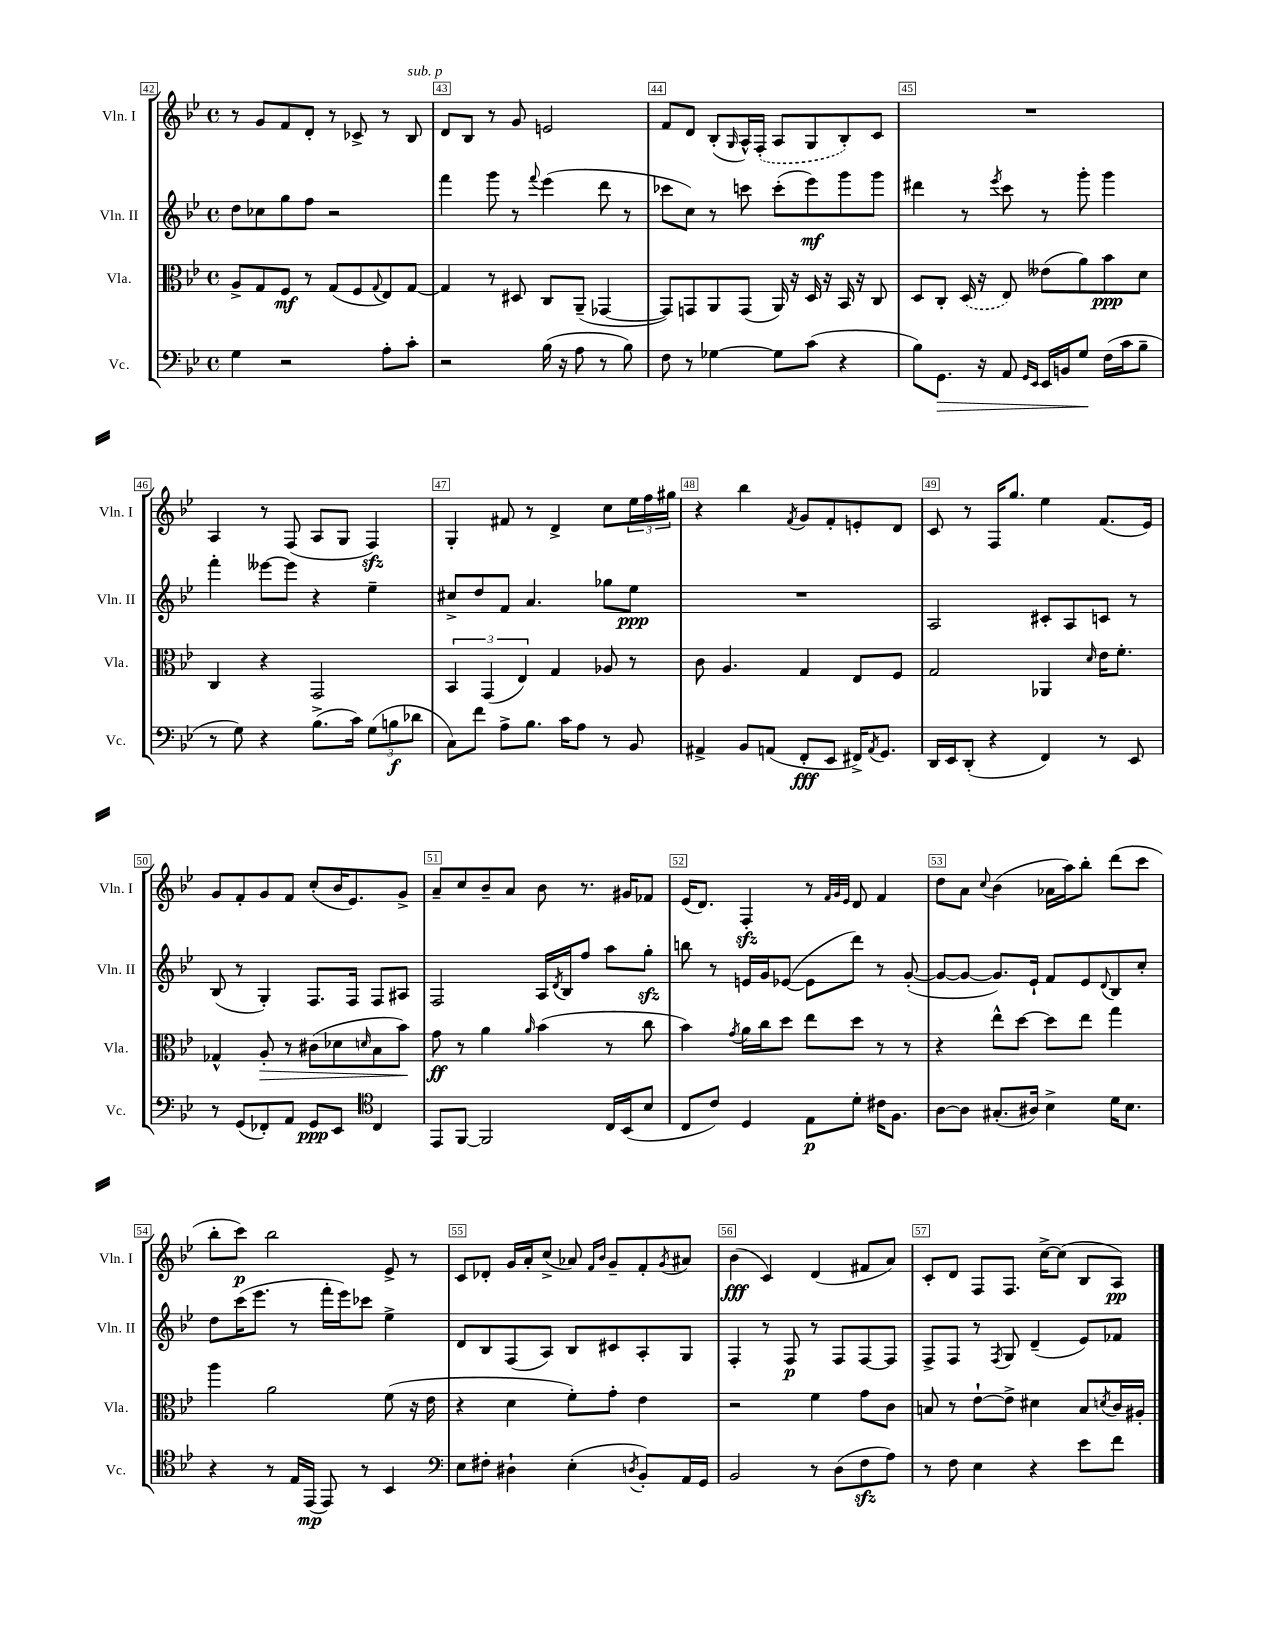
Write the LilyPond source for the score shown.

<<
\new StaffGroup <<
\new Staff = "s0" \with { instrumentName = "Vln. I" shortInstrumentName = "Vln. I" } {
    \clef treble \key bes \major \defaultTimeSignature \time 4/4
    r8 g'8 f'8 d'8-. r8 ces'8-> r8 bes8^\markup { \italic "sub. p" } |
    d'8 bes8 r8 g'8 e'2 |
    f'8 d'8 bes8-.( \grace { g16 } a16-^) \once \slurDashed f16-.( a8 g8 bes8-.) c'8 |
    R1 |
    a4 r8 f8( a8 g8 f4\sfz) |
    g4-. fis'8 r8 d'4-> c''8 \tuplet 3/2 { ees''16 f''16 gis''16 } |
    r4 bes''4 \acciaccatura { f'8 } g'8 f'8-. e'8-. d'8 |
    c'8 r8 f16 g''8. ees''4 f'8.( ees'16) |
    g'8 f'8-. g'8 f'8 c''8-.( bes'16 ees'8.) g'8-> |
    a'8-- c''8 bes'8-- a'8 bes'8 r8. gis'16 fes'8 |
    ees'16( d'8.) f4-.\sfz r8 \grace { f'32 g'32 ees'32 } d'8 f'4 |
    d''8 a'8 \appoggiatura { c''8 } bes'4( aes'16 a''16) bes''8-. d'''8( c'''8 |
    bes''8-. c'''8\p) bes''2 ees'8-> r8 |
    c'8 des'8-. g'16 a'16-. c''8->( aes'8) \grace { f'16 bes'16 } g'8-- f'8-. \acciaccatura { g'8 } ais'8 |
    bes'4\fff( c'4) d'4( fis'8 a'8) |
    c'8-. d'8 f8 f8. c''16~-> c''8( bes8 a8\pp) \bar "|." |
}
\new Staff = "s1" \with { instrumentName = "Vln. II" shortInstrumentName = "Vln. II" } {
    \clef treble \key bes \major \defaultTimeSignature \time 4/4
    d''8 ces''8 g''8 f''8 r2 |
    f'''4 g'''8 r8 \appoggiatura { f'''8 } ees'''4( d'''8 r8 |
    ces'''8 c''8) r8 c'''8 c'''8-.( ees'''8\mf) g'''8 g'''8 |
    dis'''4 r8 \acciaccatura { ees'''8 } c'''8 r8 g'''8-. g'''4 |
    f'''4-. eeses'''8~ eeses'''8 r4 ees''4-- |
    cis''8-> d''8 f'8 a'4. ges''8 ees''8\ppp |
    R1 |
    a2 cis'8-. a8 c'8 r8 |
    bes8( r8 g4-.) f8. f16 f8 ais8 |
    f2 a16 \acciaccatura { d'8 } bes16 f''8 a''8 g''8-.\sfz |
    b''8 r8 e'16 g'16 ees'8~( ees'8 d'''8) r8 g'8~-.( |
    g'8~ g'8~ g'8.) ees'16-! f'8 ees'8 \appoggiatura { d'8 } bes8 c''8-. |
    d''8 c'''16( ees'''8. r8 f'''16-. ees'''16) ces'''8 ees''4-> |
    d'8 bes8 f8( a8) bes8 cis'8 a8-. g8 |
    f4-. r8 f8\p r8 f8 f8~ f8 |
    f8-> f8 r8 \acciaccatura { f8 } g8 d'4--( ees'8) fes'8 \bar "|." |
}
\new Staff = "s2" \with { instrumentName = "Vla." shortInstrumentName = "Vla." } {
    \clef alto \key bes \major \defaultTimeSignature \time 4/4
    a8-> g8 f8\mf r8 g8( f8 \appoggiatura { g8 } ees8) g8~ |
    g4 r8 dis8 c8 a,8--( ges,4~ |
    ges,8) g,8 a,8 g,8( a,16) r16 d16 r16 bes,16 r16 c8 |
    d8 c8-. \once \slurDashed d16( r16 ees8) eeses'8( a'8) bes'8\ppp d'8 |
    c4 r4 g,2 |
    \tuplet 3/2 { bes,4 g,4( ees4) } g4 aes8 r8 |
    c'8 a4. g4 ees8 f8 |
    g2 aes,4 \grace { d'16 } ees'16 f'8.-. |
    ges4-^ a8-.\> r8 cis'8( des'8 \grace { d'16 } bes8 bes'8\!) |
    g'8\ff r8 a'4 \grace { a'16 } bes'4( r8 c''8 |
    bes'4) \acciaccatura { g'8 } a'16 c''16 d''8 ees''8 d''8 r8 r8 |
    r4 ees''8-^ d''8~ d''8 ees''8 g''4 |
    a''4 a'2 f'8( r16 ees'16 |
    r4 d'4 f'8-.) g'8-. ees'4 |
    r2 f'4 g'8 c'8 |
    b8 r8 ees'8~-! ees'8-> dis'4 b8 \acciaccatura { d'8 } c'16 ais16-. \bar "|." |
}
\new Staff = "s3" \with { instrumentName = "Vc." shortInstrumentName = "Vc." } {
    \clef bass \key bes \major \defaultTimeSignature \time 4/4
    g4 r2 a8-. c'8-. |
    r2 bes16( r16 a8 r8 bes8) |
    f8 r8 ges4~ ges8 c'8( r4 |
    bes8) g,8.\> r16 a,8 \grace { g,16 ees,16 } ees,16 b,16 g8\! f16( c'16 bes8-- |
    r8 g8) r4 bes8.->( c'16) \tuplet 3/2 { g8( b8\f des'8 } |
    c8) f'8 a8-> bes8. c'16 a8 r8 bes,8 |
    ais,4-> bes,8 a,8( f,8-.\fff ees,8 fis,16->) \acciaccatura { a,8 } g,8. |
    d,16 ees,16 d,8-.( r4 f,4) r8 ees,8 |
    r8 g,8( fes,8-.) a,8 g,8\ppp ees,8 \clef tenor c4 |
    ees,8 f,8~ f,2 c16 bes,16( bes8 |
    c8 c'8) d4 ees8\p d'8-. cis'16 f8. |
    a8~ a8 gis8.-.( ais16) bes4-> d'16 bes8. |
    r4 r8 ees16 ees,16\mp( ees,8) r8 bes,4 |
    \clef bass ees8 fis8-. dis4-! ees4-.( \acciaccatura { d8 } bes,8-.) a,16 g,16 |
    bes,2 r8 d8( f8\sfz a8) |
    r8 f8 ees4 r4 ees'8 f'8 \bar "|." |
}
>>
>>
\layout { \context { \Score currentBarNumber = #42 \override BarNumber.break-visibility = ##(#f #t #t) barNumberVisibility = #all-bar-numbers-visible \override BarNumber.stencil = #(make-stencil-boxer 0.1 0.3 ly:text-interface::print) } }
